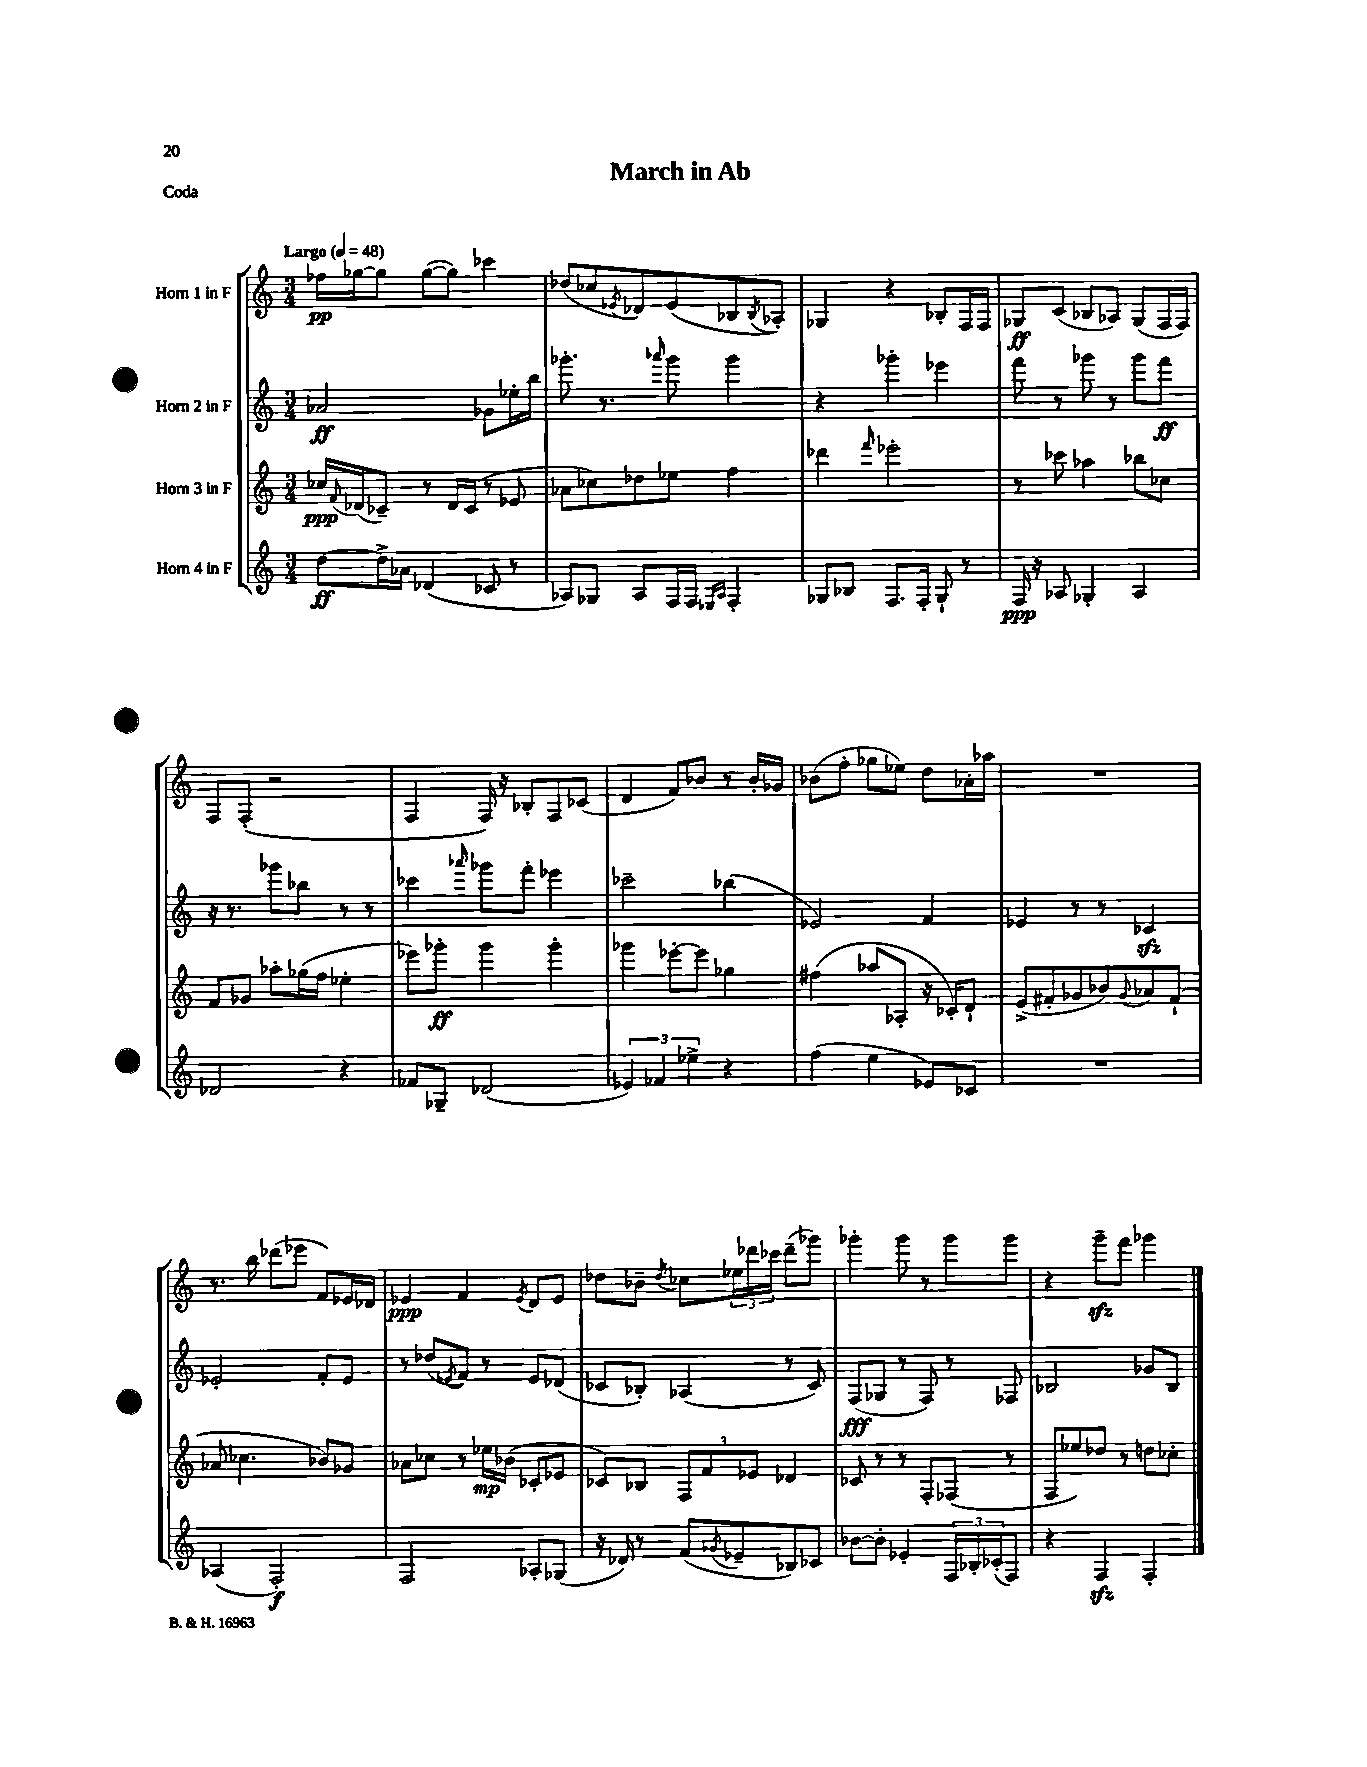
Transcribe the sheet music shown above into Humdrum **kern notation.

**kern	**kern	**kern	**kern
*staff4	*staff3	*staff2	*staff1
*clefG2	*clefG2	*clefG2	*clefG2
*k[]	*k[]	*k[]	*k[]
*M3/4	*M3/4	*M3/4	*M3/4
*MM48	*MM48	*MM48	*MM48
[8dd\L	16cc-/LL	2a-/	16ff-\LL
.	8qqf/	.	.
.	(16d-/J	.	[16gg-\J
16dd^\]L	8c-~/J)	.	8gg-\]J
16a-\JJ	.	.	.
(4d-/	8r	.	([8gg-\L
.	16d-/LL	.	8gg-\]J)
.	(16c-/JJ	.	.
8c-/	8r	8g-\L	4ccc-\
8r	8e-/	16ee-'\L	.
.	.	16bb\JJ	.
=	=	=	=
8A-/L)	8a-\L	8.ggg-'\	(8dd-/L
8G-/J	8cc-\)	.	8cc-/
.	.	8.r	.
.	.	.	8qe-/
8A-/L	8dd-\	.	8d-/)
.	.	16qqaaa-/	.
16F/L	8ee-\J	8ggg-\	(8e-/
16F/JJ	.	.	.
16qqE-/LL	.	.	.
16qqA-/JJ	.	.	.
4F'/	4ff\	4ggg-\	8B-/
.	.	.	8qB-/
.	.	.	8A-'/J)
=	=	=	=
8G-/L	4ddd-\	4r	4G-/
8B-/J	.	.	.
.	16qqfff/	.	.
8.F/L	2eee-'\	4ggg-'\	4r
16F'/Jk	.	.	.
8G-`/	.	4eee-\	8B-'/L
8r	.	.	16F/L
.	.	.	16F/JJ
=	=	=	=
16F/	8r	8fff\	8G-/L
16r	.	.	.
8A-/	8ccc-\	8r	(8c/J
4G-'/	4aa-\	8ggg-\	8B-/L
.	.	8r	8A-/J)
4A-/	8bb-\L	8ggg-\L	(8G-/L
.	8cc-\J	8fff\J	16F/L
.	.	.	16F/JJ)
=	=	=	=
2d-/	8f/L	16r	8F/L
.	.	8.r	.
.	8g-/J	.	(8F'/J
.	8aa-'\L	8ggg-\L	2r
.	(16gg-\L	8bb-\J	.
.	16ff\JJ	.	.
4r	4ee-'\	8r	.
.	.	8r	.
=	=	=	=
8f-/L	8eee-\L)	4ccc-\	4F/
8G-~/J	8ggg-'\J	.	.
.	.	16qqaaa-/	.
(2d-/	4ggg-\	8ggg-\L	16F/)
.	.	.	16r
.	.	8fff'\J	8B-'/L
.	4ggg-'\	4eee-\	8F/
.	.	.	(8c-/J
=	=	=	=
6e-/)	4ggg-\	2ccc-~\	4d/
6f-/	.	.	.
.	[8eee-'\L	.	8f/L)
6ee-^\	.	.	.
.	8eee-\]J	.	8b-/J
4r	4gg-\	(4bb-\	8r
.	.	.	16b-'/LL
.	.	.	16g-/JJ
=	=	=	=
(4ff\	(4ff#\	2e-/)	(8b-\L
.	.	.	8ff'\J
4ee\	8aa-/L	.	8gg-\L
.	8A-'/J	.	8ee-\J)
8e-/L)	16r	4f/	8dd\L
.	16c-'/LK)	.	.
8c-/J	8d`/J	.	16a-'\L
.	.	.	16aa-\JJ
=	=	=	=
2.r	(8e^/L	4e-/	2.r
.	8f#'/	.	.
.	8g-/	8r	.
.	8b-/)	8r	.
.	8qqg-/	.	.
.	8a-/	4c-/	.
.	(8f#`/J	.	.
=	=	=	=
(4A-/	8a-/	2e-'/	8.r
.	4.cc-\	.	.
.	.	.	16bb\
2F'/)	.	.	(8ddd-\L
.	.	.	8eee-\J
.	8b-/L)	8f'/L	8f/L)
.	8g-/J	8e-/J	16e-/L
.	.	.	16d-/JJ
=	=	=	=
2F/	8a-\L	8r	4e-/
.	8cc-\J	(8dd-/L	.
.	.	8qe-/	.
.	8r	8f/J)	4f/
.	16ee-\LL	8r	.
.	(16b-\JJ	.	.
.	.	.	8qe-/
8A-'/L	8c-'/L	8e-/L	8d/L
(8G-/J	8e-/J	(8d-/J	8e-/J
=	=	=	=
16r	8c-/L)	8c-/L	8dd-\L
16d-/)	.	.	.
8r	8B-/J	8B-'/J)	8b-~\J
.	.	.	8qdd-/
(8f/L	12F/L	(4A-/	8cc-\L
.	12f/	.	.
8qg-/	.	.	.
8e-~/	.	.	24ee-\L
.	12e-/J	.	24ddd-\
.	.	.	24ccc-\JJ
8B-/)	4d-/	8r	(8ddd-~\L
8c-/J	.	8c-/)	8ggg-\J)
=	=	=	=
[8b-\L	8c-/	(8F/L	4ggg-'\
8b-'\]J	8r	8G-/J	.
4e-'/	8r	8r	8ggg-\
.	8F'/L	8F/)	8r
24F/LL	(8F-/J	8r	8ggg-\L
24B-'/	.	.	.
(24c-'/J	.	.	.
8F/J)	8r	8F-/	8ggg-\J
=	=	=	=
4r	8F/L	2B-/	4r
.	8ee-/)	.	.
4F/	8dd-/J	.	8ggg~\L
.	8r	.	8fff\J
4F'/	8dd\L	8g-/L	4ggg-\
.	8cc-'\J	8B-/J	.
==	==	==	==
*-	*-	*-	*-
